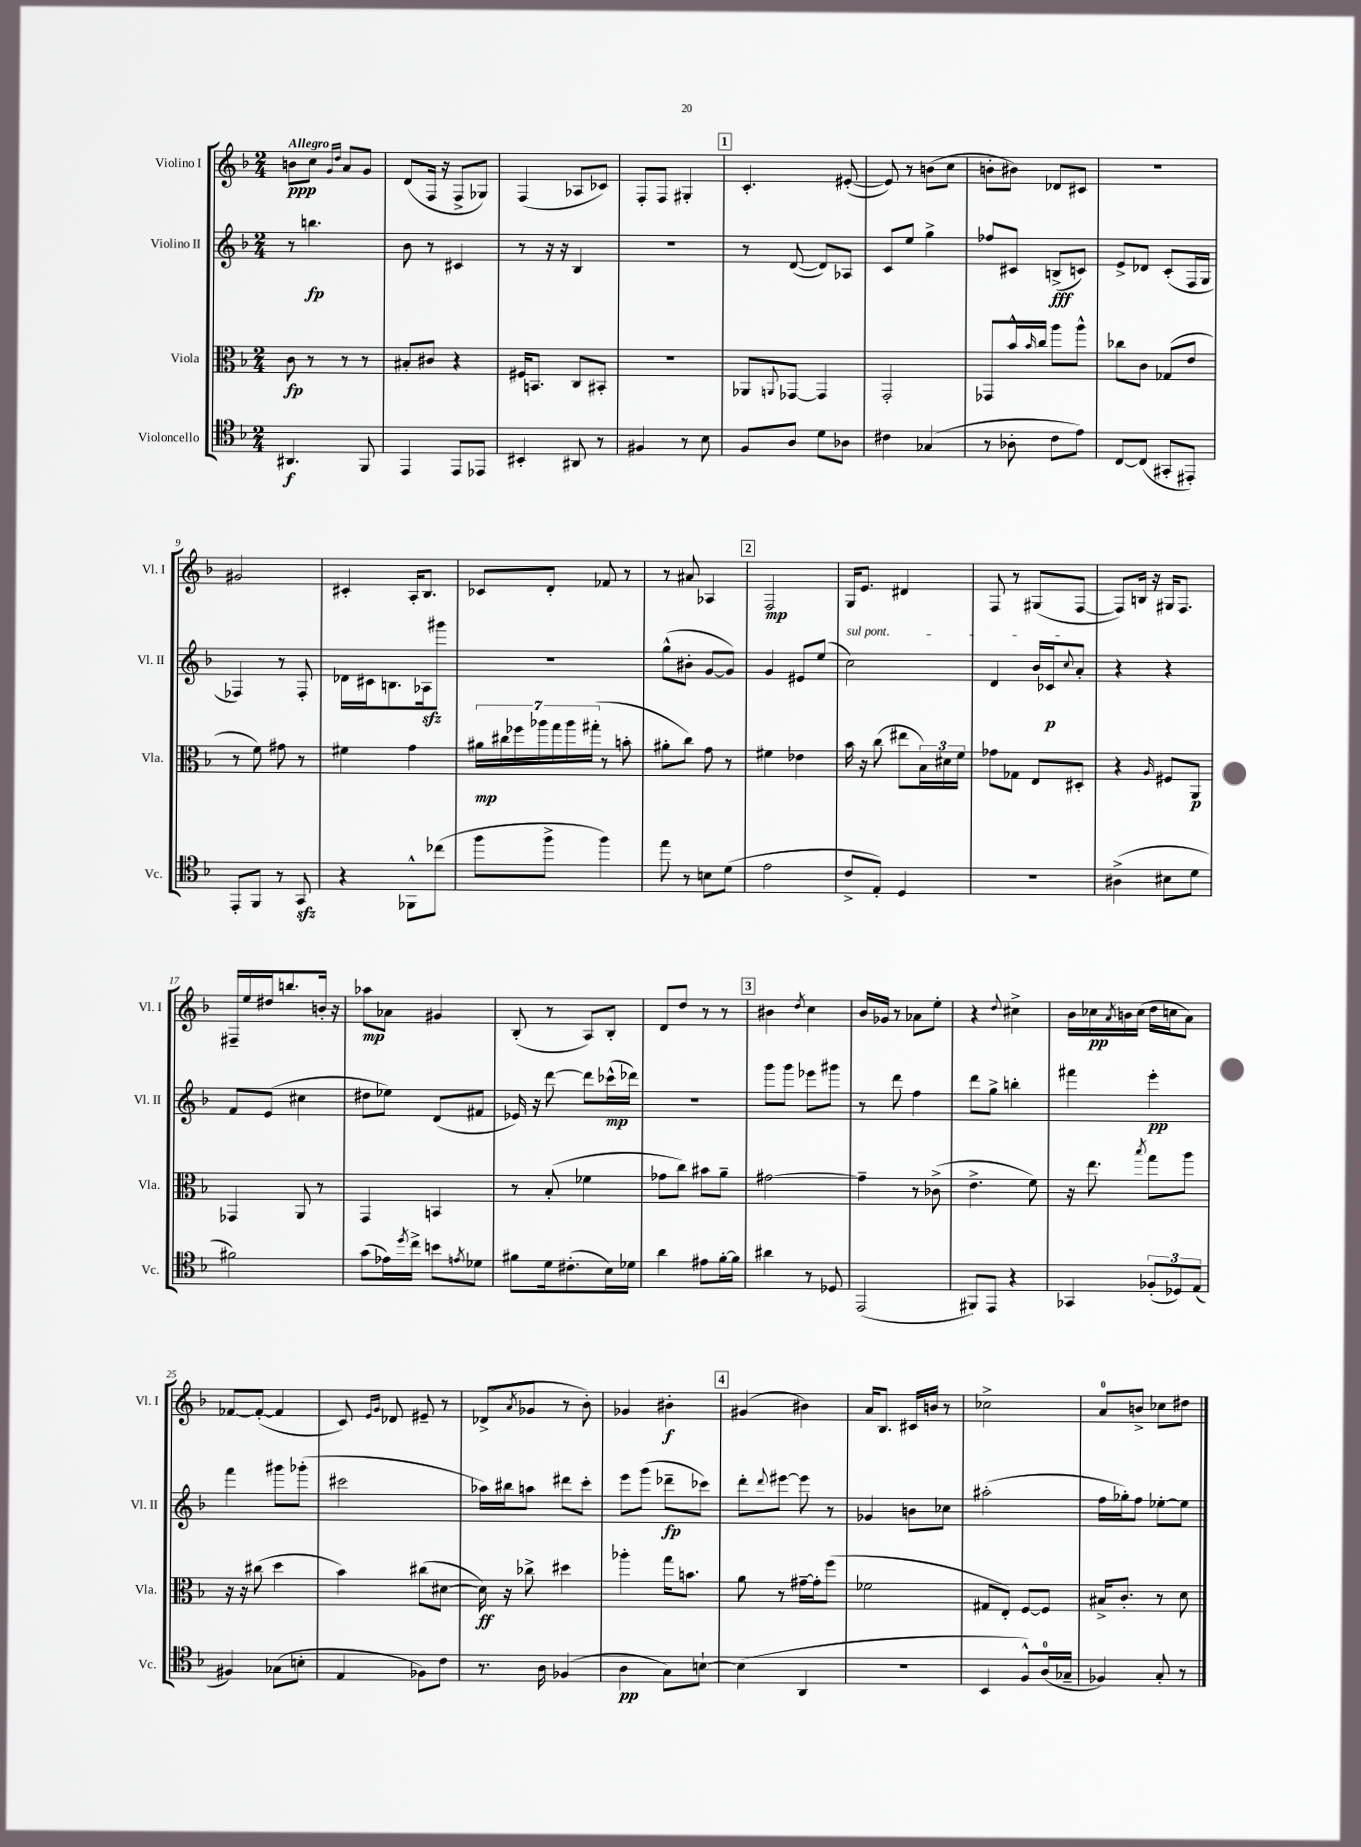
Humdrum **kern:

**kern	**kern	**kern	**kern
*staff4	*staff3	*staff2	*staff1
*clefC4	*clefC3	*clefG2	*clefG2
*k[b-]	*k[b-]	*k[b-]	*k[b-]
*M2/4	*M2/4	*M2/4	*M2/4
4.AA#/	8c\	8r	8b\L
.	8r	4.bb\	8cc\J
.	.	.	16qqg/LL
.	.	.	16qqdd/JJ
.	8r	.	8a/L
8FF/	8r	.	8g/J
=	=	=	=
4EE/	8B#'/L	8b-\	(8d/L
.	8c#/J	8r	16F/Jk
.	.	.	16r
8EE/L	4r	4c#/	8F^/L
8EE-/J	.	.	8G-/J)
=	=	=	=
4BB#'/	16F#/LK	8r	(4F/
.	8.BB/J	.	.
.	.	16r	.
.	.	16r	.
8AA#/	8C/L	4B-/	8A-/L
8r	8BB#'/J	.	8c-/J)
=	=	=	=
4F#/	2r	2r	8F'/L
.	.	.	8F/J
8r	.	.	4G#'/
8B-\	.	.	.
=	=	=	=
8F/L	8AA-/L	8r	4.c'/
.	8qqAA/	.	.
8A/J	[8GG-/J	([8d/	.
8d\L	4GG-/]	8d/]L)	.
8A-\J	.	8A-/J	([8e#'/
=	=	=	=
4c#\	2GG'/	8c/L	8e#/])
.	.	8ee/J	8r
(4G-/	.	4gg^\	(8b\L
.	.	.	8cc\J
=	=	=	=
8r	8GG-/L	8ff-/L	8b'\L
8A-'\	16b-^^/L	8c#/J	8b#\J)
.	16qqb-/	.	.
.	16cc/JJ	.	.
8c\L	8aa\L	(8B^/L	8d-/L
8e\J)	8aa^^\J	8c/J)	8c#/J
=	=	=	=
[8C/L	8cc-\L	8e^/L	2r
(8C/]J	8c\J	8d-/J	.
8GG#'/L	(8G-/L	(8c'/L	.
8EE#'/J)	8e/J	16F/L	.
.	.	16G/JJ	.
=	=	=	=
8EE'/L	8r	4F-/)	2g#/
8FF/J	8f\)	.	.
8r	8g#\	8r	.
8GG/	8r	8F-'/	.
=	=	=	=
4r	4f#\	16d-\LL	4c#'/
.	.	16c#\J	.
.	.	8.B\	.
8FF-^^\L	4g\	.	16A'/LK
.	.	16A-\k	8.B-/J
(8cc-\J	.	8ggg#\J	.
=	=	=	=
8ff\L	28a#\LL	2r	8c-/L
.	28cc#\	.	.
.	28ff-\	.	.
.	28aa-\	.	.
8ff^\J	.	.	8d'/J
.	28gg\	.	.
.	28aa-\	.	.
.	(28gg#'\JJ	.	.
4ff\)	8r	.	8f-/
.	8b'\	.	8r
=	=	=	=
8ee\	8a#'\L	(8gg^^\L	8r
8r	8cc\J)	8b#'\J	8a#/
8B\L	8g\	[8g/L	4A-/
(8d\J	8r	8g/]J)	.
=	=	=	=
2e\	4f#\	4g/	2F/
.	4e-\	8e#/L	.
.	.	(8ee/J	.
=	=	=	=
8c^/L	16b-\	2cc\)	16G/LK
.	16r	.	8.e/J
8E'/J)	(8cc\	.	.
4D/	8ee#\L	.	4d#/
.	24B-\L)	.	.
.	24d#\	.	.
.	24f\JJ	.	.
=	=	=	=
2r	8g-\L	4d/	8F/
.	8G-\J	.	8r
.	8E/L	16b-/LL	(8G#/L
.	.	16c-/J	.
.	.	8qqcc/	.
.	8D#'/J	8a'/J	[8F/J
=	=	=	=
(4A#^\	4r	4r	8F/]L)
.	.	.	16B/Jk
.	.	.	16r
.	16qqA/	.	.
8B#\L	8F#/L	4r	16G#/LK
.	.	.	8.F/J
8d\J	8AA/J	.	.
=	=	=	=
2f#\)	4GG-/	8f/L	16F#~/LL
.	.	.	16ee/
.	.	(8e/J	16dd#/J
.	.	.	8.bb/
.	8AA/	4cc#\	.
.	8r	.	16b'/Jk
.	.	.	16r
=	=	=	=
(8g\L	4GG/	8dd#\L	8aa-\L
16e-\L)	.	8ee-\J)	8a-\J
8qdd/	.	.	.
16cc^\JJ	.	.	.
8b\L	4BB/	(8d/L	4g#/
8qe/	.	.	.
8d-\J	.	8f#/J	.
=	=	=	=
8f#\L	8r	16e-/)	(8B-'/
.	.	16r	.
16d\k	(8B-'/	[8ddd\	8r
(8.c#'\	.	.	.
.	4f-\	8ddd\]L	8A/L)
16B-\L)	.	(16ccc-^^\L	8B-'/J
16d-\JJ	.	16ddd-\JJ)	.
=	=	=	=
4a\	8g-\L	2r	8d/L
.	8cc\J)	.	8dd/J
8e#\L	8b#\L	.	8r
[16f'\L	8a~\J	.	8r
16f\]JJ	.	.	.
=	=	=	=
4a#\	[2g#\	8ggg\L	4b#\
.	.	8ggg\J	.
.	.	.	8qdd/
8r	.	8eee-\L	4cc\
8D-/	.	8ggg#\J	.
=	=	=	=
(2EE/	4g#~\]	8r	16b-/LL
.	.	.	16g-/JJ
.	.	8ddd\	8r
.	8r	4ff\	8a-\L
.	(8c-^\	.	8ee'\J
=	=	=	=
8FF#/L)	4.e^\	8ddd\L	4r
8EE/J	.	8gg^\J	.
.	.	.	8qqdd/
4r	.	4bb'\	4cc#^\
.	8f\)	.	.
=	=	=	=
4GG-/	16r	4fff#\	16b-\LL
.	8.ee\	.	16cc-\
.	.	.	8qa/
.	.	.	16b\
.	.	.	(16cc-\JJ
.	8qbb-/	.	.
(12F-'/L	8gg\L	4eee'\	16dd\LL
.	.	.	16cc\J
12D-/)	.	.	.
.	8aa\J	.	8a\J)
(12E/J	.	.	.
=	=	=	=
4F#/)	16r	4fff\	[8f-/L
.	16r	.	.
.	(8cc#\	.	(8f-'/_J
(8G-\L	4dd\	8ggg#\L	4f-/]
8B'\J	.	(8ggg-'\J	.
=	=	=	=
4E/	4b-\)	2ccc#\	8c/)
.	.	.	16qqe/LL
.	.	.	16qqg/JJ
.	.	.	8d-/
8F-\L)	(8cc#\L	.	8e#~/
8c\J	[8d#\J	.	8r
=	=	=	=
8.r	16d#\])	16aa-\LL)	(8d-^/L
.	16r	16bb#\J	.
.	.	.	8qa/
.	8cc-^\	8aa\J	8g-/J
16A\	.	.	.
(4F-/	4dd#\	8ddd#\L	8r
.	.	8ccc'\J	8b-'\)
=	=	=	=
4A\	4aa-'\	8eee\L	4g-/
.	.	(8ggg\J	.
8G\L)	16gg\LK	8ddd-~\L	4b#'\
.	8.b\J	.	.
[8B`\J	.	8ccc-\J)	.
=	=	=	=
(4B\]	8a\	8ddd'\L	(4g#/
.	.	8qqddd/	.
.	8r	[8eee#\J	.
4AA/	[16g#~\LL	8eee#\]	4b#\)
.	16g#'\]J	.	.
.	(8ff\J	8r	.
=	=	=	=
2r	2f-\	4g-/	16a/LK
.	.	.	8.B-/J
.	.	8b\L	16c#/LL
.	.	.	16b/JJ
.	.	8cc-\J	8r
=	=	=	=
4BB-/	8G#/L	(2aa#'\	2cc-^\
.	8E'/J)	.	.
8F^^/L)	[8F/L	.	.
(16A/L	8F/]J	.	.
16G-~/JJ	.	.	.
=	=	=	=
4F-/)	16B#^/LK	16ff\LL	8a/L
.	8.c'/J	16gg-'\J)	.
.	.	8ff\J	8b^/J
8G'/	8r	[8ee-'\L	8cc-\L
8r	8d\	8ee-\]J	8dd#\J
==	==	==	==
*-	*-	*-	*-
